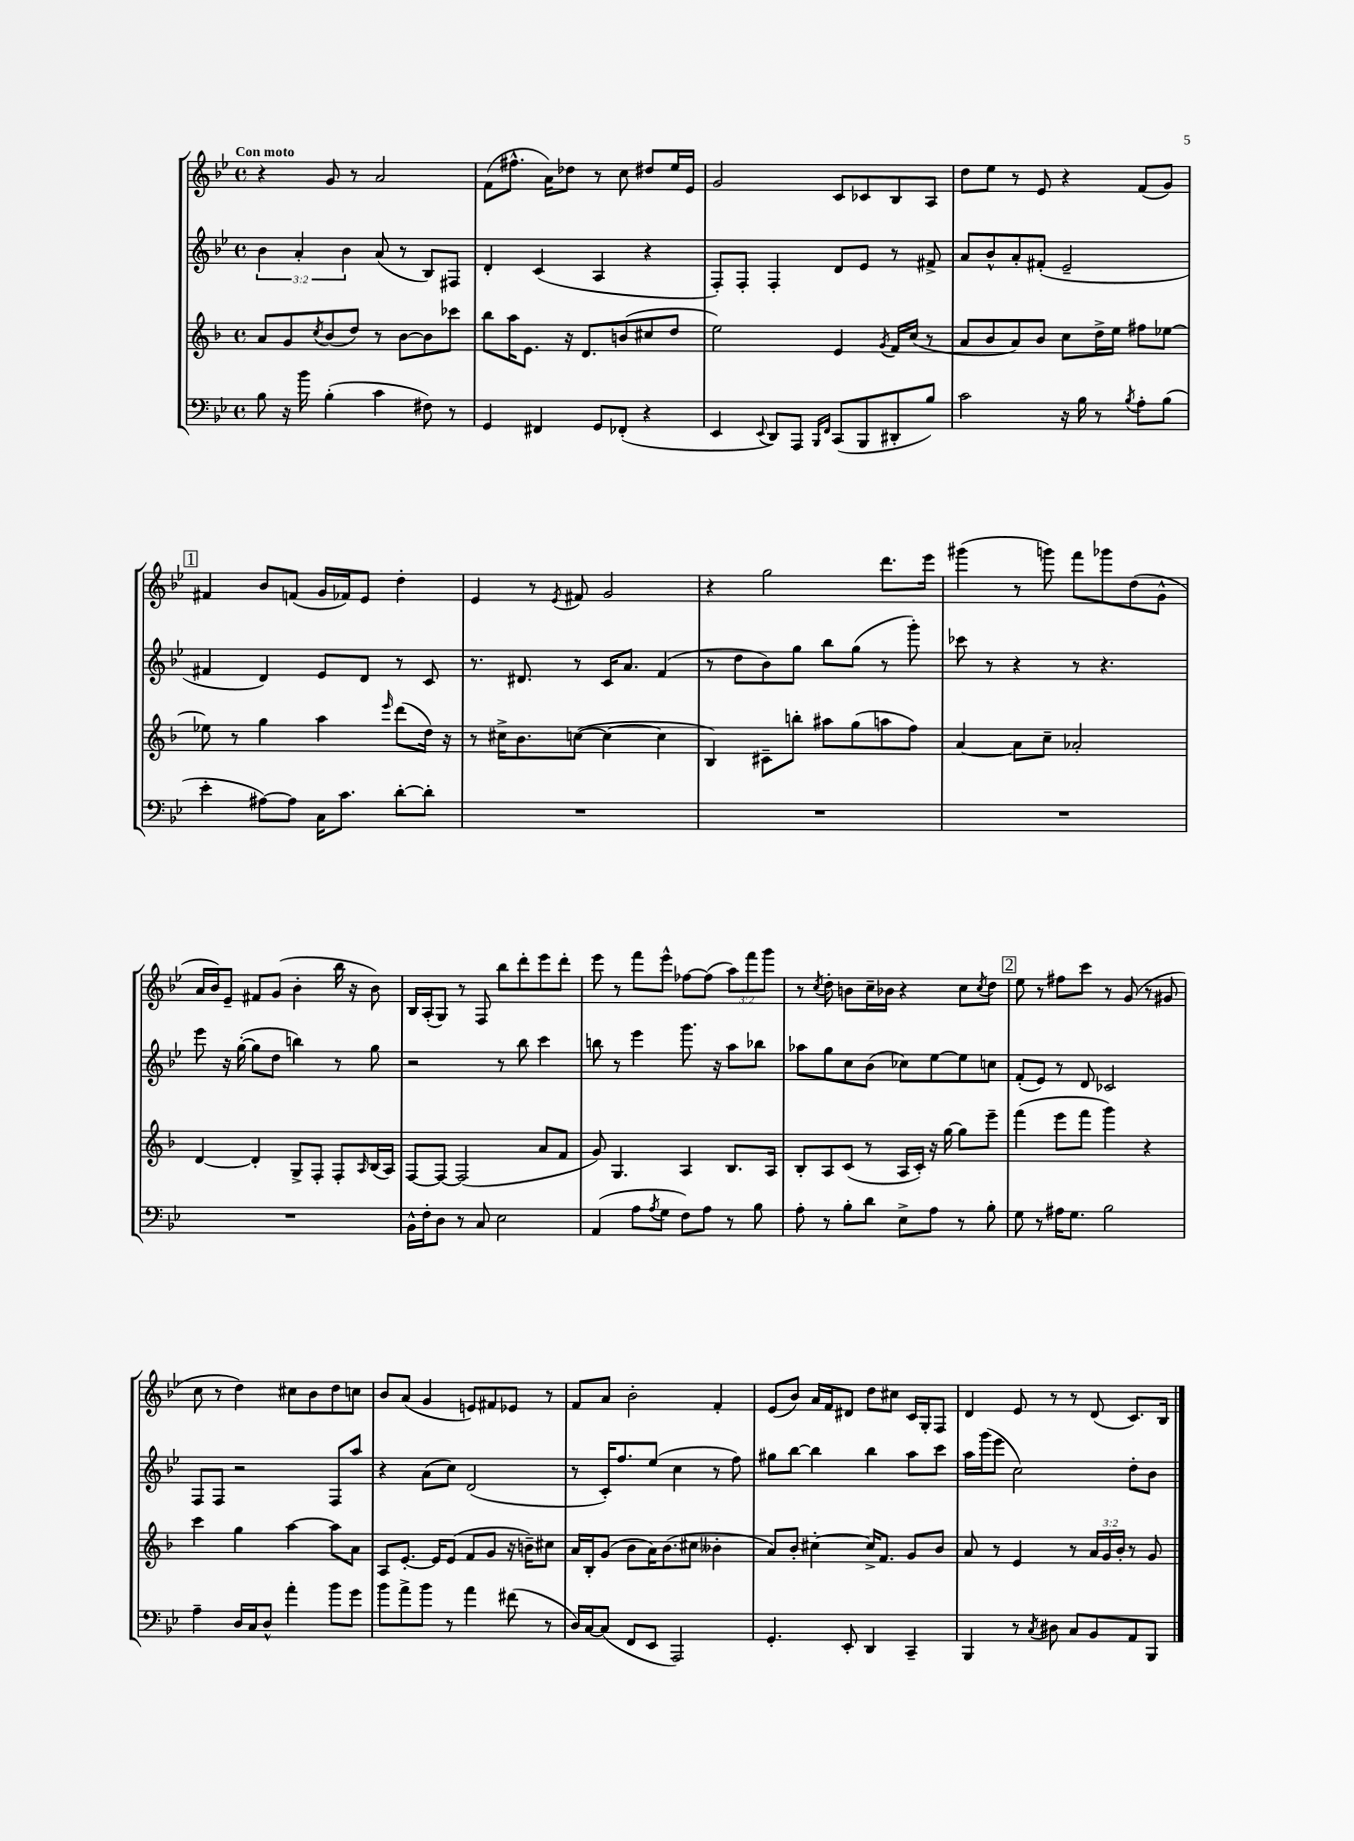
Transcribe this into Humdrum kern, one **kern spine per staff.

**kern	**kern	**kern	**kern
*part4	*part3	*part2	*part1
*staff4	*staff3	*staff2	*staff1
*clefF4	*clefG2	*clefG2	*clefG2
*k[b-e-]	*k[b-]	*k[b-e-]	*k[b-e-]
*M4/4	*M4/4	*M4/4	*M4/4
*met(c)	*met(c)	*met(c)	*met(c)
=1	=1	=1	=1
!	!	!	!LO:TX:a:B:t=Con moto
8B-\	8a/L	6b-\	4r
16r	8g/	.	.
.	.	6a'/	.
16b-\	.	.	.
.	8qcc/	.	.
(4B-'\	(8b-/	.	8g/
.	.	6b-\	.
.	8dd/J)	.	8r
4c\	8r	(8a/	2a/
.	[8b-\L	8r	.
8F#X\)	8b-\]	8B-/L)	.
8r	8ccc-X\J	8F#X/J	.
=2	=2	=2	=2
4GG/	8bb-\L	4d'/	(8f\L
.	16aa\K	.	8.ff#X^^\J
.	8.e\J	.	.
4FF#X/	.	(4c/	.
.	.	.	16a\KL)
.	16r	.	8dd-X\J
.	8.d/L	.	.
8GG/L	.	4A/	8r
(8FF-X'/J	(8bn/	.	8cc\
4r	8cc#X/	4r	8dd#X/L
.	8dd/J	.	16ee-/L
.	.	.	16e-/JJ
=3	=3	=3	=3
4EE-/	2ee\)	8F'/L)	2g/
.	.	8F'/J	.
8qqEE-/	.	.	.
8DD/L)	.	4F'/	.
8AAA/J	.	.	.
16qqBBB-/LL	.	.	.
16qqFF/JJ	.	.	.
(8CC/L	4e/	8d/L	8c/L
8BBB-/	.	8e-/J	8c-X/
.	8qg/	.	.
8DD#X'/	16f/LL	8r	8B-/
.	(16cc/JJ	.	.
8B-/J)	8r	8f#X^/	8A/J
=4	=4	=4	=4
2c\	8a/L	8a/L	8dd\L
.	8b-/	8b-^^/	8ee-\J
.	8a/)	8a'/	8r
.	8b-/J	(8f#X'/J	8e-/
16r	8cc\L	2e-~/	4r
16B-\	.	.	.
8r	16dd^\L	.	.
.	16ee\JJ	.	.
8qB-/	.	.	.
8A'\L	8ff#X\L	.	(8f/L
(8B-\J	[8ee-X\J	.	8g/J)
!!LO:LB:g=z
!!LO:REH:place=s1:t=1
=5	=5	=5	=5
4e-'\	8ee-X\]	4f#X/	4f#X/
.	8r	.	.
[8A#X\L)	4gg\	4d/)	8b-/L
8A#\J]	.	.	(8fn/J
16C\KL	4aa\	8e-/L	16g/LL
8.c\J	.	.	16f-X/J)
.	.	8d/J	8e-/J
.	16qqeee/	.	.
[8d'\L	(8ddd\L	8r	4dd'\
8d'\J]	16dd\Jk)	8c/	.
.	16r	.	.
=6	=6	=6	=6
1r	8r	8.r	4e-/
.	16cc#X^\KL	.	.
.	8.b-\	8.d#X/	.
.	.	.	8r
.	.	.	8qe-/
.	([8ccn\J	8r	8f#X/
.	4cc\_	16c/KL	2g/
.	.	8.a/J	.
.	4cc\]	(4f/	.
=7	=7	=7	=7
1r	4B-/)	8r	4r
.	.	8dd\L	.
.	8c#X~\L	8b-\)	2gg\
.	8bbn'\J	8gg\J	.
.	8aa#X\L	8bb-\L	.
.	(8gg\	(8gg\J	.
.	8aan\	8r	8.ddd\L
.	8ff\J)	8ggg'\)	.
.	.	.	16eee-\Jk
=8	=8	=8	=8
1r	[4a/	8ccc-X\	(4ggg#X\
.	.	8r	.
.	8a\L]	4r	8r
.	8cc~\J	.	8gggn\)
.	2a-X'/	8r	8fff\L
.	.	4.r	8ggg-X\
.	.	.	(8dd\
.	.	.	8g^^\J
!!LO:LB:g=z
=9	=9	=9	=9
1r	[4d/	8eee-\	16a/LL
.	.	.	16b-/J)
.	.	16r	8e-~/J
.	.	([16gg'\	.
.	4d'/]	8gg\L]	8f#X/L
.	.	8dd\J	(8g/J
.	8G^/L	4bbn\)	4b-'\
.	8F'/J	.	.
.	8F'/L	8r	16bb-\
.	.	.	16r
.	16qqA/	.	.
.	(16B-/L	8gg\	8b-\)
.	16A/JJ)	.	.
=10	=10	=10	=10
16BB-^^\LL	[8F/L	2r	16B-/LL
16F'\J	.	.	(16A'/J
8D\J	8F/J_	.	8G/J)
8r	(2F/]	.	8r
8C/	.	.	8F/
2E-\	.	8r	8bb-\L
.	.	8bb-\	8ddd'\
.	8a/L	4ccc\	8eee-\
.	8f/J	.	8ddd'\J
=11	=11	=11	=11
(4AA/	8g/)	8bbn\	8eee-\
.	4.G/	8r	8r
8A\L	.	4eee-\	8fff\L
8qA/	.	.	.
8G\J	.	.	8eee-^^\J
8F\L)	4A/	8.ggg\	[8ff-X\L
8A\J	.	.	(8ff-\J]
.	.	16r	.
8r	8.B-/L	8aa\L	12aa\L)
.	.	.	12fff\
8B-\	.	8bb-X\J	.
.	.	.	12ggg\J
.	16A/Jk	.	.
=12	=12	=12	=12
8A'\	8B-'/L	8aa-X\L	8r
.	.	.	8qcc/
8r	8A/	8gg\	8dd'\
8B-'\L	(8c/J	8cc\	8bn\L
8d\J	8r	(8b-\J	16cc~\L
.	.	.	16b-X\JJ
8E-^\L	16A/LL	8cc-X\L)	4r
.	16c'/JJ)	.	.
8A\J	16r	[8ee-\	.
.	[16gg\	.	.
8r	8gg\L]	8ee-\]	8cc\L
.	.	.	8qcc/
8B-'\	8eee~\J	8ccn\J	8dd\J
!!LO:REH:place=s1:t=2
=13	=13	=13	=13
8G\	(4fff\	(8f'/L	8ee-\
8r	.	8e-/J)	8r
16A#X\KL	8eee\L	8r	8ff#X\L
8.G\J	.	.	.
.	8fff\J	8d/	8ccc\J
2B-\	4ggg\)	2c-X/	8r
.	.	.	(8g/
.	4r	.	8r
.	.	.	8g#X/
!!LO:LB:g=z
=14	=14	=14	=14
4A~\	4ccc\	8F/L	8cc\
.	.	8F/J	8r
16D/LL	4gg\	2r	4dd\)
16C/J	.	.	.
8D^^/J	.	.	.
4a'\	[4aa\	.	8cc#X\L
.	.	.	8b-\
8b-\L	8aa\L]	8F/L	8dd\
8g\J	8a\J	8aa/J	8ccn\J
=15	=15	=15	=15
8b-\L	8A/L	4r	8b-/L
8a^\	[8.e'/J	.	(8a/J
8b-\J	.	(8a\L	4g/
.	16e/KL]	.	.
8r	(8e/J	8cc\J)	.
4a\	8f/L	(2d/	8en/L)
.	8g/J	.	8f#X/
(8f#X\	16r	.	8e-X/J
.	16bn~\KL)	.	.
8r	8cc#X\J	.	8r
=16	=16	=16	=16
16D/LL)	16a/LL	8r	8f/L
[16C/J	16B-'/J	.	.
(8C/J]	(8g/J	16c'/KL)	8a/J
.	.	8.ff/	.
8FF/L	8b-\L	.	2b-'\
8EE-/J	16a\K)	(8ee-/J	.
.	(8.b-\	.	.
2AAA/)	.	4cc\	.
.	8cc#X\J	.	.
.	4b--X'\	8r	4f'/
.	.	8ff\)	.
=17	=17	=17	=17
4.GG'/	8a/L)	8gg#X\L	(8e-/L
.	8b-'/J	[8bb-\J	8b-/J)
.	[4cc#X'\	4bb-\]	16a/LL
.	.	.	16f/J
8EE-'/	.	.	8d#X/J
4DD/	16cc#^/KL]	4bb-\	8dd\L
.	8.f/J	.	.
.	.	.	8cc#X\J
4CC~/	8g/L	8aa\L	16c/LL
.	.	.	16G'/J
.	8b-/J	8ccc\J	8F/J
=18	=18	=18	=18
4BBB-/	8a/	16aa\LL	4d/
.	.	(16ggg\J	.
.	8r	8eee-\J	.
8r	4e/	2cc\)	8e-/
8qC/	.	.	.
8D#X\	.	.	8r
8C/L	8r	.	8r
8BB-/	24a/LL	.	(8d/
.	24g/	.	.
.	24b-'/JJ	.	.
8AA/	8r	8dd'\L	8.c/L)
8BBB-/J	8g/	8b-\J	.
.	.	.	16B-/Jk
==	==	==	==
*-	*-	*-	*-
